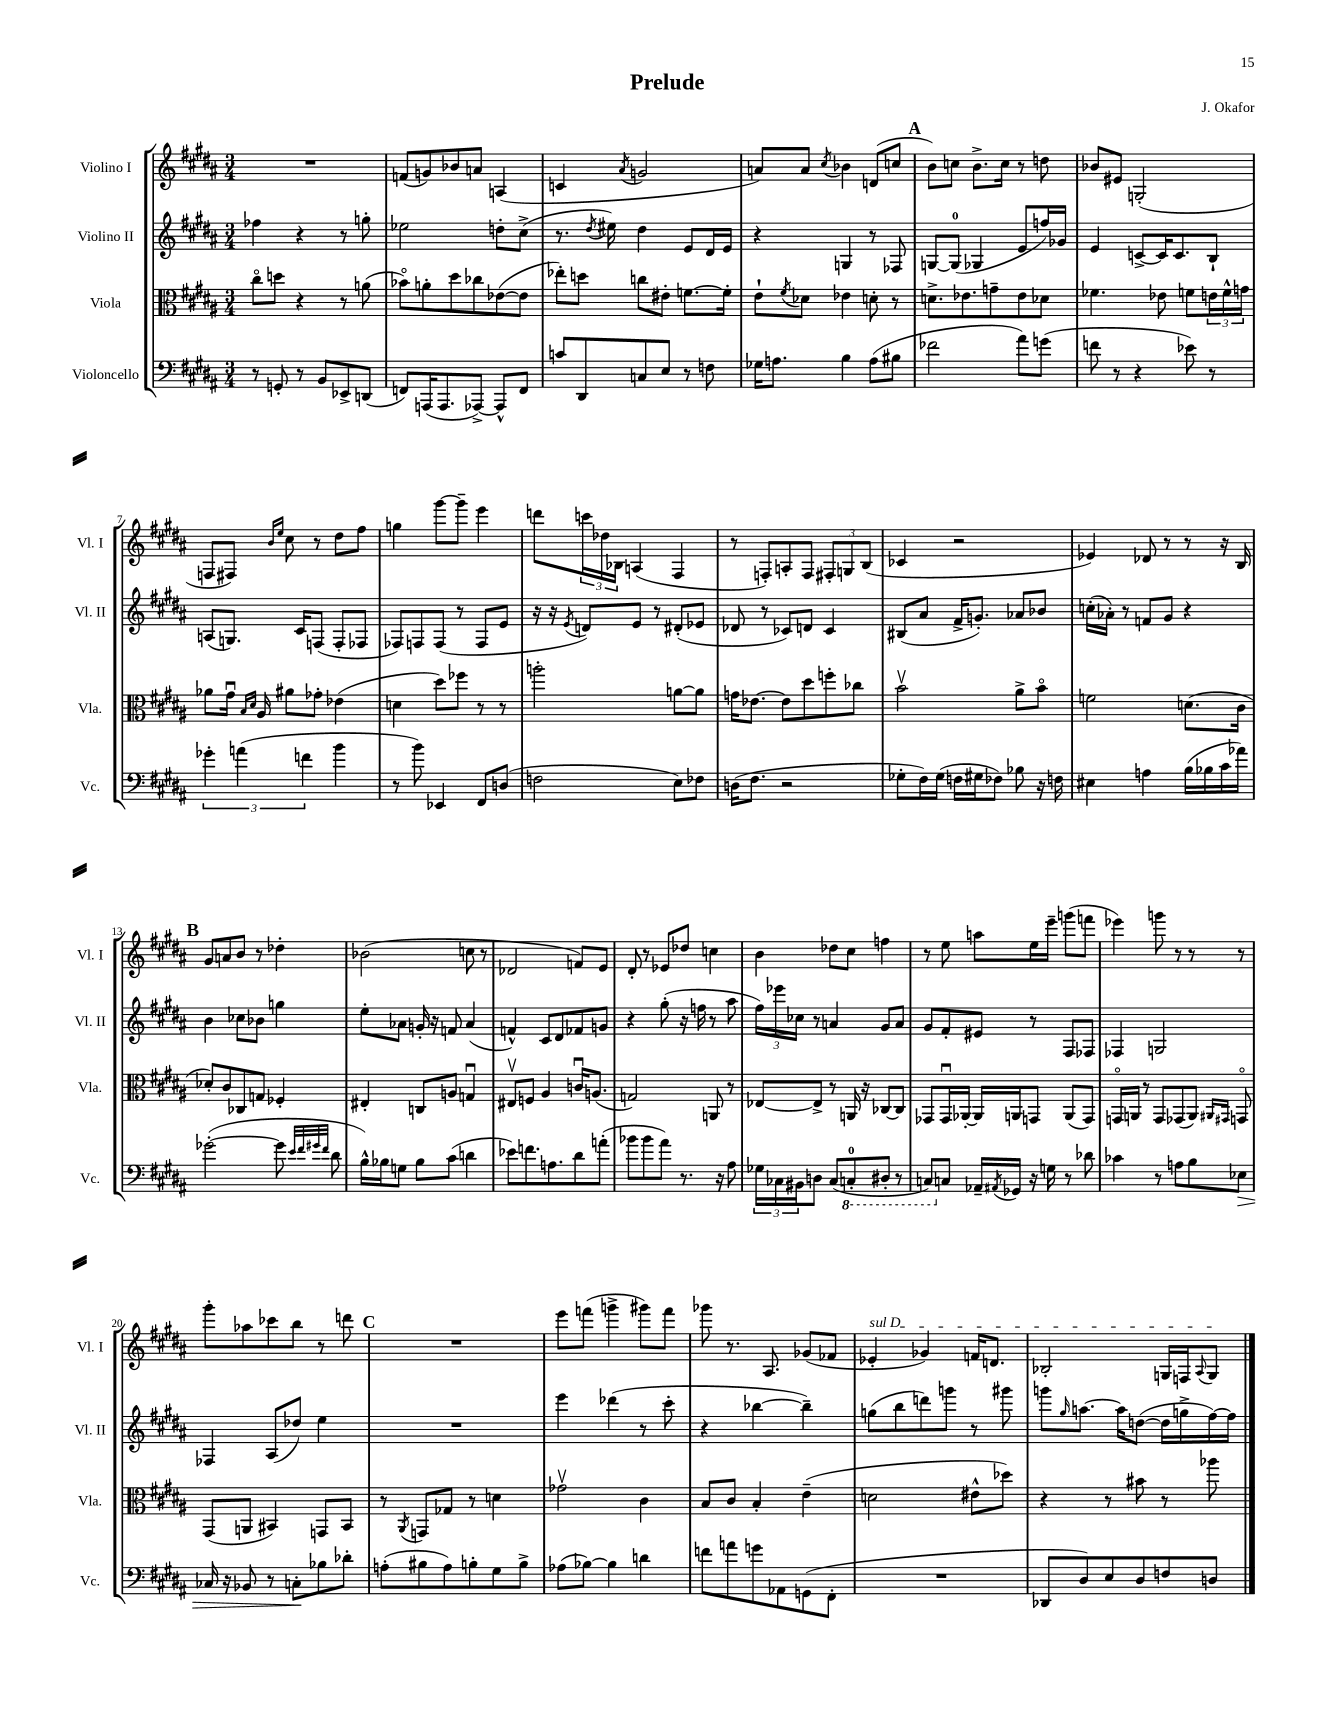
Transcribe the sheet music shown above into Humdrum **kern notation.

**kern	**dynam	**kern	**kern	**kern
*part4	*part4	*part3	*part2	*part1
*staff4	*staff4	*staff3	*staff2	*staff1
*I"Violoncello	*	*I"Viola	*I"Violino II	*I"Violino I
*I'Vc.	*	*I'Vla.	*I'Vl. II	*I'Vl. I
*clefF4	*	*clefC3	*clefG2	*clefG2
*k[f#c#g#d#a#]	*	*k[f#c#g#d#a#]	*k[f#c#g#d#a#]	*k[f#c#g#d#a#]
*M3/4	*	*M3/4	*M3/4	*M3/4
=1	=1	=1	=1	=1
8r	.	8cc#\L	4ff-X\	2.r
8GGn'/	.	8ddn\J	.	.
8r	.	4r	4r	.
8BB/L	.	.	.	.
8EE-X^/	.	8r	8r	.
(8DDn/J	.	(8an\	8ggn'\	.
=2	=2	=2	=2	=2
8FFn/L)	.	8b-X\L)	2ee-X\	(8fn/L
(16AAAn/K	.	8an'\	.	8gn/)
8.AAA/	.	.	.	.
.	.	8dd#\	.	8b-X/
[8AAA-X^/J)	.	8cc-X\	.	8an/J
8AAA-^^/L]	.	([8e-X\	8ddn'\L	(4An/
8FF/J	.	8e-\J]	(8cc#^\J	.
=3	=3	=3	=3	=3
8cn/L	.	8ee-X'\L)	8.r	4cn/
8DD#/	.	8ddn\J	.	.
.	.	.	8qdd#/	.
.	.	.	16ee#X\)	.
.	.	.	.	8qa#/
8Cn/	.	8ccn\L	4dd#\	2gn/
8E/J	.	8e#X'\J	.	.
8r	.	[8.fn\L	8e/L	.
8Fn\	.	.	16d#/L	.
.	.	16f'\Jk]	16e/JJ	.
=4	=4	=4	=4	=4
16G-X\KL	.	8e`\L	4r	8an/L)
8.An\J	.	.	.	.
.	.	8qf#/	.	.
.	.	8d-X\J	.	8a/J
.	.	.	.	8qcc#/
4B\	.	4e-X\	4Gn/	4b-X\
(8A\L	.	8dn'\	8r	(8dn/L
8B#X\J	.	8r	8F-X/	8ccn/J
!!LO:REH:place=s1:t=A
=5	=5	=5	=5	=5
2f-X\	.	8.dn^\L	[8Gn/L	8b\L)
.	.	.	(8G/J]	8ccn\J
.	.	8.e-X\	.	.
.	.	.	4G-X/	8.b^\L
.	.	8gn~\	.	.
.	.	.	.	16cc\Jk
8a#\L)	.	8e-\	8e/L	8r
(8gn\J	.	8d-X\J	16ffn/L)	8ddn\
.	.	.	16g-X/JJ	.
=6	=6	=6	=6	=6
8fn\	.	4.f-X\	4e/	8b-X/L
8r	.	.	.	8e#X/J
4r	.	.	[8cn^/L	(2Gn'/
.	.	8e-X\	16c/K]	.
.	.	.	8.c/	.
8e-X\)	.	8fn\L	.	.
8r	.	24en\L	8B`/J	.
.	.	24f^^\	.	.
.	.	24gn\JJ	.	.
!!LO:LB:g=z
=7	=7	=7	=7	=7
6g-X'\	.	8a-X\L	(8An/L	8Fn/L
.	.	16g#u\Jk	8.Gn/J)	8F#X/J)
(6an\	.	.	.	.
.	.	16qqB/LL	.	.
.	.	16qqd#/JJ	.	.
.	.	16A#/	.	.
.	.	.	.	16qqb/LL
.	.	.	.	16qqee/JJ
.	.	8a#X\L	.	8cc#\
.	.	.	16c#/KL	.
6fn\	.	.	.	.
.	.	8g-X'\J	(8Fn/J	8r
4b\	.	(4e-X\	8F'/L	8dd#\L
.	.	.	8F-X/J	8ff#\J
=8	=8	=8	=8	=8
8r	.	4dn\	8F-X/L)	4ggn\
8b\)	.	.	8Fn/	.
4EE-X/	.	8dd#\L)	(8F/J	[8ggg#\L
.	.	8ff-X\J	8r	8ggg#~\J]
8FF#/L	.	8r	8F/L	4eee\
(8Dn/J	.	8r	8e/J	.
=9	=9	=9	=9	=9
2Fn\	.	2aan'\	16r	8dddn\L
.	.	.	16r	.
.	.	.	8qe/	.
.	.	.	8dn/L)	24cccn\L
.	.	.	.	24dd-X\
.	.	.	.	24B-X\JJ
.	.	.	8e/J	(4An/
.	.	.	8r	.
8E\L)	.	[8an\L	(8d#X'/L	4F#/
8F-X\J	.	8a\J]	8e-X/J	.
=10	=10	=10	=10	=10
(16Dn\KL	.	16gn\KL	8d-X/	8r
8.F#\J	.	[8.e-X\J	.	.
.	.	.	8r	8Fn'/L)
2r	.	8e-\L]	8c-X/L)	8An'/
.	.	8dd#\	8dn/J	8F/J
.	.	8ffn'\	4c-/	12F#X'/L
.	.	.	.	12Gn/
.	.	8cc-X\J	.	.
.	.	.	.	(12B/J
=11	=11	=11	=11	=11
8G-X'\L	.	2bv\	(8B#X/L	4c-X/
16F#\L)	.	.	8a#/J	.
(16G-\JJ	.	.	.	.
16Fn\LL	.	.	16f#^/KL	2r
16G#X\J	.	.	8.gn'/J)	.
8F-X\J)	.	.	.	.
8B-X\	.	8a#^\L	8a-X/L	.
16r	.	8b\J	8b-X/J	.
16Fn\	.	.	.	.
=12	=12	=12	=12	=12
4E#X\	.	2fn\	(16ccn'\LL	4e-X/)
.	.	.	16a-X'\JJ)	.
.	.	.	8r	.
4An\	.	.	8fn/L	8d-X/
.	.	.	8g#/J	8r
(16B\LL	.	(8.dn\L	4r	8r
16B-X\	.	.	.	.
16c#\	.	.	.	16r
16a-X\JJ)	.	16c#\Jk	.	16B/
!!LO:LB:g=z
!!LO:REH:place=s1:t=B
=13	=13	=13	=13	=13
([2g-X'\	.	8d-X'/L)	4b\	8g#/L
.	.	8c#/	.	8an/
.	.	8C-X/	8cc-X\L	8b/J
.	.	8Gn/J	8b-X\J	8r
8g-\]	.	4F-X'/	4ggn\	4dd-X'\
32qqe/LLL	.	.	.	.
32qqf#/	.	.	.	.
32qqg#X/	.	.	.	.
32qqf#/JJJ	.	.	.	.
8d#\	.	.	.	.
=14	=14	=14	=14	=14
16B^^\LL)	.	4E#X'/	8ee'\L	(2b-X\
16B-X\J	.	.	.	.
8Gn\J	.	.	8a-X\J	.
8B-\L	.	8Cn/L	16gn'/	.
.	.	.	16r	.
(8c#\J	.	8An/J	8fn/	.
4dn\	.	4Gnu/	(4a-/	8ccn\
.	.	.	.	8r
=15	=15	=15	=15	=15
8e-X\L)	.	8E#Xv/L	4fn^^/)	2d-X/
8.fn\	.	8Fn/J	.	.
.	.	4A#/	8c#/L	.
8.An\	.	.	.	.
.	.	.	8d#/	.
8d#\	.	16cnu/KL	8f-X/	8fn/L)
.	.	(8.An/J	.	.
(8an'\J	.	.	8gn/J	8e/J
=16	=16	=16	=16	=16
8b-X\L	.	2Gn/)	4r	8d#'/
8b-\	.	.	.	8r
8a#\J)	.	.	(8gg#'\	8e-X/L
8.r	.	.	16r	8dd-X/J
.	.	.	16ffn\	.
.	.	8AAn/	8r	4ccn\
16r	.	.	.	.
8A#\	.	8r	8aa#\	.
=17	=17	=17	=17	=17
24G-X\LL	.	[8E-X/L	24ff#\LL)	4b\
24C-X\	.	.	24eee-X\	.
24BB#X\J	.	.	24cc-X\JJ	.
8Dn\J	.	8E-^/J]	8r	.
(8C-/L	.	8r	4an/	8dd-X\L
*8ba	*	*	*	*
8CCn'/	.	16AAn/	.	8cc#\J
.	.	16r	.	.
8DD#X'/J	.	[8C-X/L	8g#/L	4ffn\
8r	.	8C-/J]	8a/J	.
=18	=18	=18	=18	=18
8CCn/L)	.	8GG-X/L	8g#/L	8r
*X8ba	*	*	*	*
8Cn/J	.	16GG-u/L	8f#'/	8ee\
.	.	[16AA-X'/JJ	.	.
16AA-X~/LL	.	16AA-/LL]	8e#X/J	8aan\L
8qAA#X/	.	.	.	.
16GG-X/JJ	.	16AAn/J	.	.
16r	.	8GGn/J	8r	16ee\L
16Gn\	.	.	.	16eee~\JJ
8r	.	(8AA/L	8F#/L	(8gggn\L
8d-X\	.	8GG/J)	8F-X/J	8fffn\J
=19	=19	=19	=19	=19
4c-X\	.	16GGn/LL	4F-X/	4eee-X\)
.	.	16AAn/JJ	.	.
.	.	8r	.	.
8r	.	8GG/L	2Gn/	8gggn\
8An\L	.	(8GG-X/	.	8r
8B\	.	8AA/J)	.	8r
.	.	16qqAA#X/LL	.	.
.	.	16qqGG#X/JJ	.	.
!	!LO:HP:b	!	!	!
8E-X\J	>	8GGn/	.	8r
!!LO:LB:g=z
=20	=20	=20	=20	=20
16C-X/	.	(8GG#/L	4F-X/	8ggg#'\L
16r	.	.	.	.
8BB-X/	.	8AAn/J	.	8aa-X\
8r	.	4BB#X/)	(8A#/L	8ccc-X\
8Cn'\L	.	.	8dd-X/J)	8bb\J
8B-X\	]	8GGn/L	4ee\	8r
8d-X'\J	.	8BB#/J	.	8dddn\
!!LO:REH:place=s1:t=C
=21	=21	=21	=21	=21
(8An'\L	.	8r	2.r	2.r
.	.	8qAA#/	.	.
8B#X\	.	8GGn/L	.	.
8A\)	.	8G-X/J	.	.
8Bn'\	.	8r	.	.
8G#\	.	4dn\	.	.
8B^\J	.	.	.	.
=22	=22	=22	=22	=22
(8A-X\L	.	2g-Xv\	4eee\	8eee\L
[8B-X\J)	.	.	.	(8fffn\J
4B-\]	.	.	(4ddd-X\	4gggn^\
4dn\	.	4c#\	8r	8ggg#X\L)
.	.	.	8ccc#'\	8fff\J
=23	=23	=23	=23	=23
8fn\L	.	8B/L	4r	8ggg-X\
8an\	.	8c#/J	.	8.r
8gn\	.	4B'/	[4bb-X\	.
.	.	.	.	8.A#/
8AA-X\	.	.	.	.
(8GGn\	.	(4e~\	4bb-~\])	(8g-X/L
8FF#'\J	.	.	.	8f-X/J
=24	=24	=24	=24	=24
!	!	!	!	!LO:TX:a:i:t=sul D
2.r	.	2dn\	(8ggn\L	4e-X'/
.	.	.	8bb\	.
.	.	.	8dddn\)	4g-X/)
.	.	.	8gggn\J	.
.	.	8e#X^^\L	8r	16fn/KL
.	.	.	.	8.dn/J
.	.	8dd-X\J)	8ggg#X\	.
=25	=25	=25	=25	=25
8DD-X/L	.	4r	8gggn\L	2B-X'/
.	.	.	16qqgg#/	.
8D#/)	.	.	[8.aan\J	.
8E/	.	8r	.	.
.	.	.	16aa\KL]	.
8D#/	.	8b#X\	([8ddn\J	.
8Fn/	.	8r	16dd\LL]	16Gn/LL
.	.	.	16ggn^\	16Fn/J
.	.	.	.	8qqA#/
8Dn/J	.	8aa-X\	[16ff#\)	8G/J
.	.	.	16ff#\JJ]	.
==	==	==	==	==
*-	*-	*-	*-	*-
